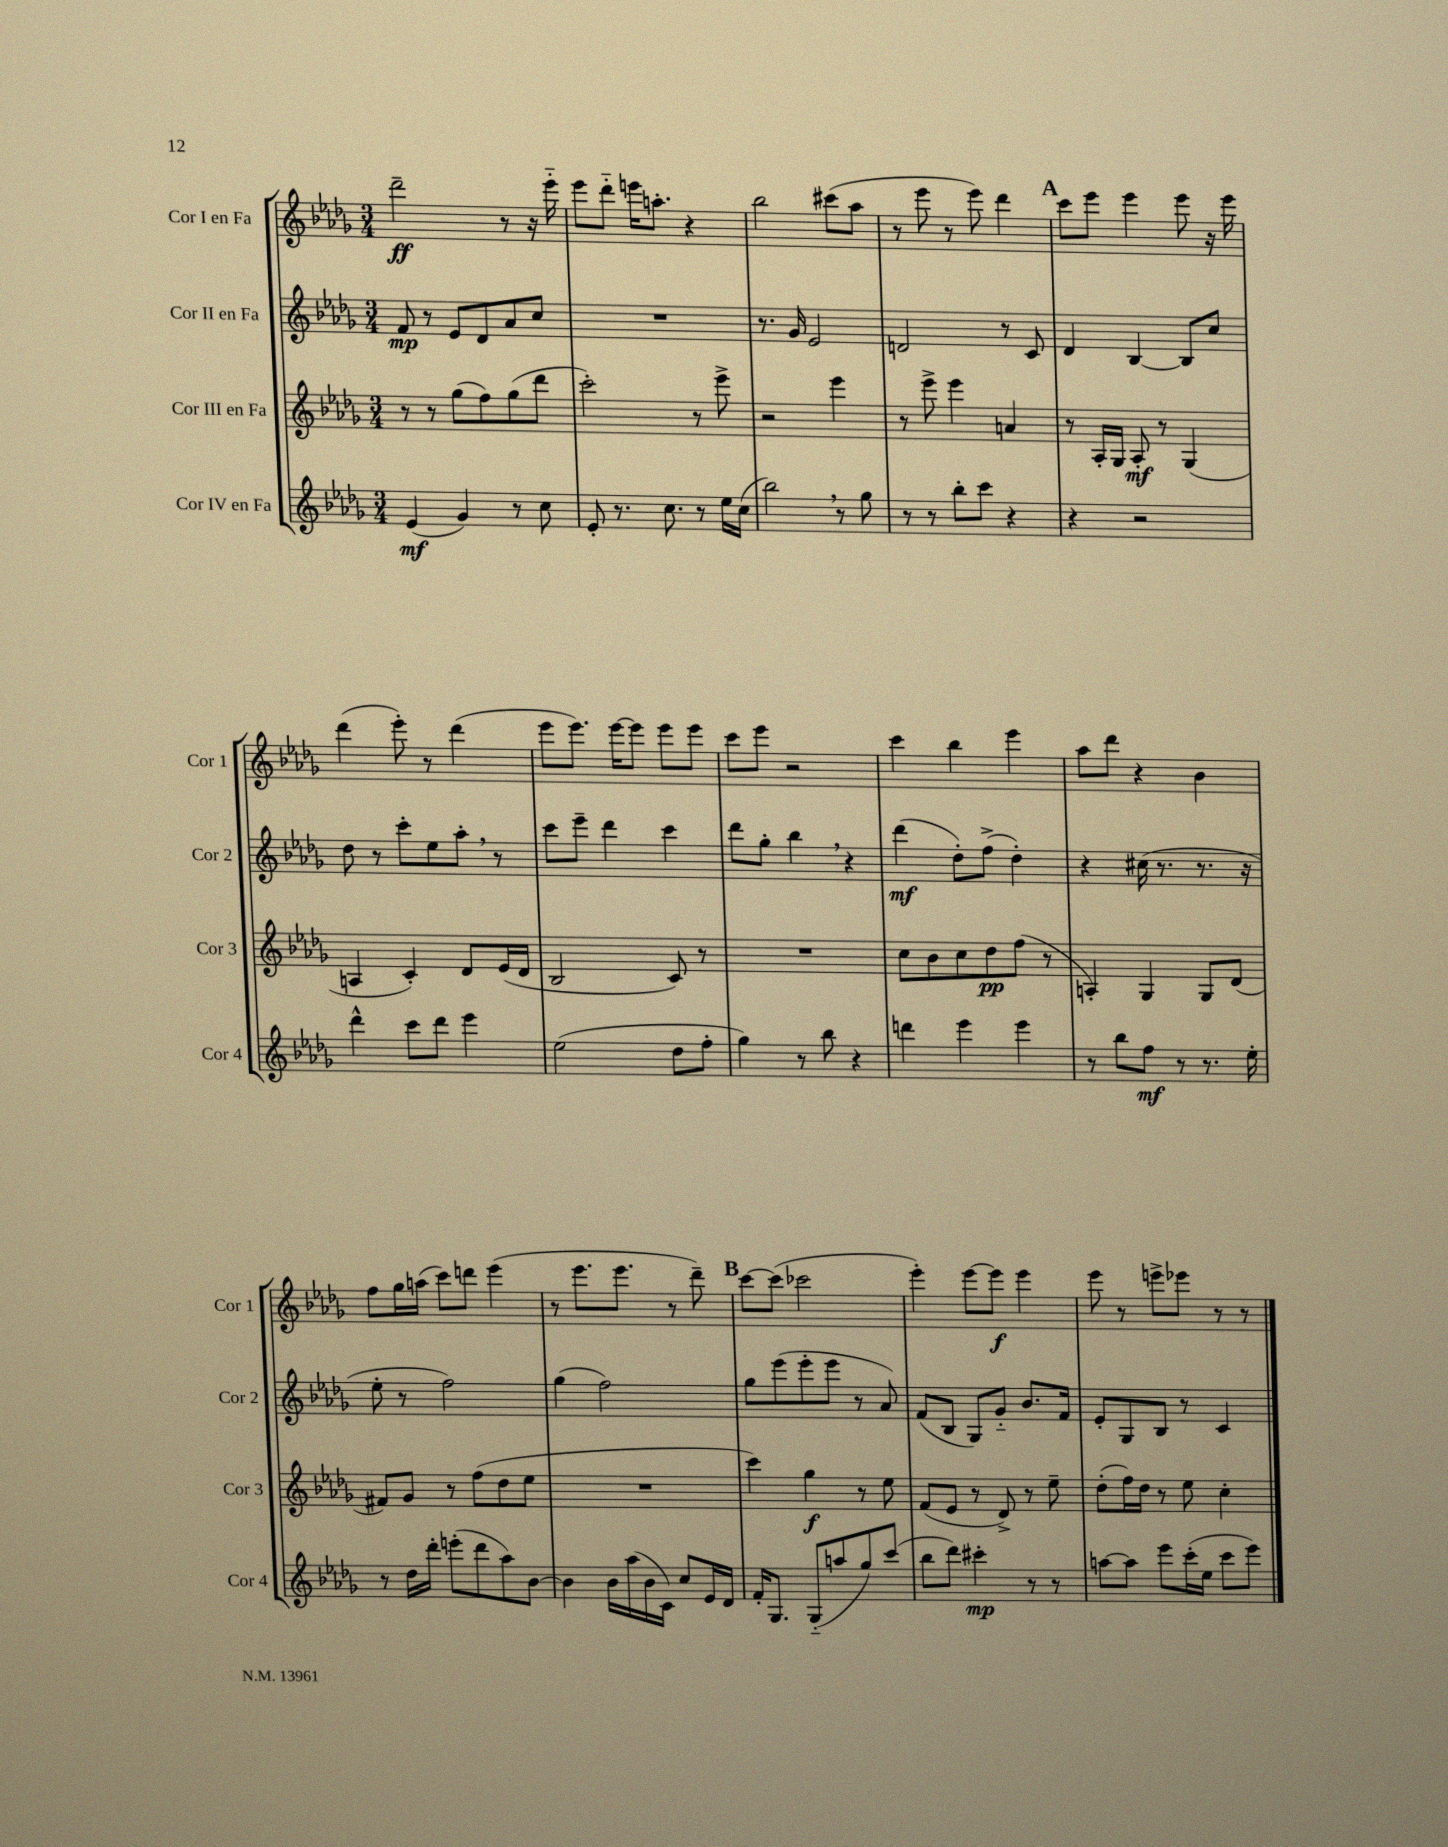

**kern	**dynam	**kern	**dynam	**kern	**dynam	**kern	**dynam
*part4	*part4	*part3	*part3	*part2	*part2	*part1	*part1
*staff4	*staff4	*staff3	*staff3	*staff2	*staff2	*staff1	*staff1
*I"Cor IV en Fa	*	*I"Cor III en Fa	*	*I"Cor II en Fa	*	*I"Cor I en Fa	*
*I'Cor 4	*	*I'Cor 3	*	*I'Cor 2	*	*I'Cor 1	*
*clefG2	*	*clefG2	*	*clefG2	*	*clefG2	*
*k[b-e-a-d-g-]	*	*k[b-e-a-d-g-]	*	*k[b-e-a-d-g-]	*	*k[b-e-a-d-g-]	*
*M3/4	*	*M3/4	*	*M3/4	*	*M3/4	*
=1	=1	=1	=1	=1	=1	=1	=1
(4e-/	mf	8r	.	8f/	mp	2ddd-~\	ff
.	.	8r	.	8r	.	.	.
4g-/)	.	(8gg-\L	.	8e-/L	.	.	.
.	.	8ff\)	.	8d-/	.	.	.
8r	.	(8gg-\	.	8a-/	.	8r	.
8cc\	.	8ddd-\J	.	8cc/J	.	16r	.
.	.	.	.	.	.	16eee-\	.
=2	=2	=2	=2	=2	=2	=2	=2
8e-'/	.	2ccc'\)	.	2.r	.	8eee-\L	.
8.r	.	.	.	.	.	8ddd-\J	.
.	.	.	.	.	.	16eeen\KL	.
8.cc\	.	.	.	.	.	8.aan'\J	.
8r	.	8r	.	.	.	4r	.
16ee-\LL	.	8eee-^\	.	.	.	.	.
(16cc\JJ	.	.	.	.	.	.	.
=3	=3	=3	=3	=3	=3	=3	=3
2bb-,\)	.	2r	.	8.r	.	2bb-\	.
.	.	.	.	16g-/	.	.	.
.	.	.	.	2e-/	.	.	.
8r	.	4eee-\	.	.	.	(8ccc#X\L	.
8gg-\	.	.	.	.	.	8aa-\J	.
=4	=4	=4	=4	=4	=4	=4	=4
8r	.	8r	.	2dn/	.	8r	.
8r	.	8eee-^\	.	.	.	8eee-\	.
8bb-'\L	.	4eee-\	.	.	.	8r	.
8ccc\J	.	.	.	.	.	8eee-\)	.
4r	.	4an/	.	8r	.	4ddd-\	.
.	.	.	.	8c/	.	.	.
!!LO:REH:place=s1:t=A
=5	=5	=5	=5	=5	=5	=5	=5
4r	.	8r	.	4d-/	.	8ccc\L	.
.	.	16A-'/LL	.	.	.	8eee-\J	.
.	.	16G-/JJ	.	.	.	.	.
2r	.	8A-'/	mf	[4B-/	.	4eee-\	.
.	.	8r	.	.	.	.	.
.	.	(4G-/	.	8B-/L]	.	8eee-\	.
.	.	.	.	8cc/J	.	16r	.
.	.	.	.	.	.	16eee-\	.
!!LO:LB:g=z
=6	=6	=6	=6	=6	=6	=6	=6
4ddd-^^\	.	4An/	.	8dd-\	.	(4ddd-\	.
.	.	.	.	8r	.	.	.
8ccc\L	.	4c'/)	.	8ccc'\L	.	8eee-'\)	.
8ddd-\J	.	.	.	8ee-\	.	8r	.
4eee-\	.	8d-/L	.	8aa-',\J	.	(4ddd-\	.
.	.	(16e-/L	.	8r	.	.	.
.	.	16d-/JJ	.	.	.	.	.
=7	=7	=7	=7	=7	=7	=7	=7
(2ee-\	.	2B-/	.	8ccc\L	.	8eee-\L	.
.	.	.	.	8eee-~\J	.	8.eee-\J)	.
.	.	.	.	4ddd-\	.	.	.
.	.	.	.	.	.	[16eee-\KL	.
.	.	.	.	.	.	8eee-\J]	.
8dd-\L	.	8c/)	.	4ccc\	.	8eee-\L	.
8ff'\J	.	8r	.	.	.	8eee-\J	.
=8	=8	=8	=8	=8	=8	=8	=8
4gg-\)	.	2.r	.	8ddd-\L	.	8ccc\L	.
.	.	.	.	8gg-'\J	.	8eee-\J	.
8r	.	.	.	4bb-,\	.	2r	.
8bb-\	.	.	.	.	.	.	.
4r	.	.	.	4r	.	.	.
=9	=9	=9	=9	=9	=9	=9	=9
4dddn\	.	8cc\L	.	(4ddd-\	mf	4ccc\	.
.	.	8b-\	.	.	.	.	.
4eee-\	.	8cc\	.	8dd-'\L)	.	4bb-\	.
.	.	8dd-\	pp	(8ff^\J	.	.	.
4eee-\	.	(8ff\J	.	4dd-'\)	.	4eee-\	.
.	.	8r	.	.	.	.	.
=10	=10	=10	=10	=10	=10	=10	=10
8r	.	4An'/)	.	4r	.	8aa-\L	.
8bb-\L	.	.	.	.	.	8ddd-\J	.
8ff\J	mf	4G-/	.	(16cc#X\	.	4r	.
.	.	.	.	8.r	.	.	.
8r	.	.	.	.	.	.	.
8.r	.	8G-/L	.	8.r	.	4b-\	.
.	.	(8d-/J	.	.	.	.	.
16ee-'\	.	.	.	16r	.	.	.
!!LO:LB:g=z
=11	=11	=11	=11	=11	=11	=11	=11
8r	.	8f#X/L)	.	8ee-'\	.	8ff\L	.
16dd-\LL	.	8g-/J	.	8r	.	16gg-\L	.
16ddd-'\JJ	.	.	.	.	.	(16aan\JJ	.
(8eeen'\L	.	8r	.	2ff\)	.	8ccc\L)	.
8ddd-\	.	(8ff\L	.	.	.	8dddn\J	.
8aa-\)	.	8dd-\	.	.	.	(4eee-\	.
[8b-\J	.	8ee-\J	.	.	.	.	.
=12	=12	=12	=12	=12	=12	=12	=12
4b-\]	.	2.r	.	(4gg-\	.	8r	.
.	.	.	.	.	.	8.eee-\L	.
16b-\LL	.	.	.	2ff\)	.	.	.
(16aa-\	.	.	.	.	.	8.eee-\J	.
16b-\	.	.	.	.	.	.	.
16c\JJ)	.	.	.	.	.	.	.
8cc/L	.	.	.	.	.	8r	.
16e-/L	.	.	.	.	.	8ddd-~\)	.
16d-/JJ	.	.	.	.	.	.	.
!!LO:REH:place=s1:t=B
=13	=13	=13	=13	=13	=13	=13	=13
16f'/KL	.	4ccc\)	.	8gg-\L	.	[8ccc\L	.
8.G-/J	.	.	.	.	.	.	.
.	.	.	.	(8eee-\	.	(8ccc\J]	.
(8G-/L	.	4gg-\	f	8eee-'\	.	2ccc-X\	.
8aan/	.	.	.	8eee-\J	.	.	.
8gg-/)	.	8r	.	8r	.	.	.
(8ccc/J	.	8ee-\	.	8a-/)	.	.	.
=14	=14	=14	=14	=14	=14	=14	=14
8bb-\L	.	(8f/L	.	(8f/L	.	4eee-'\)	.
8ddd-\J)	.	8e-/J	.	8B-/J	.	.	.
4ccc#X'\	mp	8r	.	8G-/L)	.	[8eee-\L	.
.	.	8d-^/)	.	8g-/J	.	8eee-\J]	f
8r	.	8r	.	8.b-/L	.	4eee-\	.
8r	.	8ee-~\	.	.	.	.	.
.	.	.	.	16f/Jk	.	.	.
=15	=15	=15	=15	=15	=15	=15	=15
[8aan\L	.	(8dd-'\L	.	8e-'/L	.	8eee-\	.
8aa\J]	.	16ff\L)	.	8G-/	.	8r	.
.	.	16dd-\JJ	.	.	.	.	.
8eee-\L	.	8r	.	8B-/J	.	8eeen^\L	.
(16ccc'\L	.	8ee-\	.	8r	.	8eee-X\J	.
16ee-\JJ	.	.	.	.	.	.	.
8ccc\L	.	4cc'\	.	4c/	.	8r	.
8eee-\J)	.	.	.	.	.	8r	.
==	==	==	==	==	==	==	==
*-	*-	*-	*-	*-	*-	*-	*-
